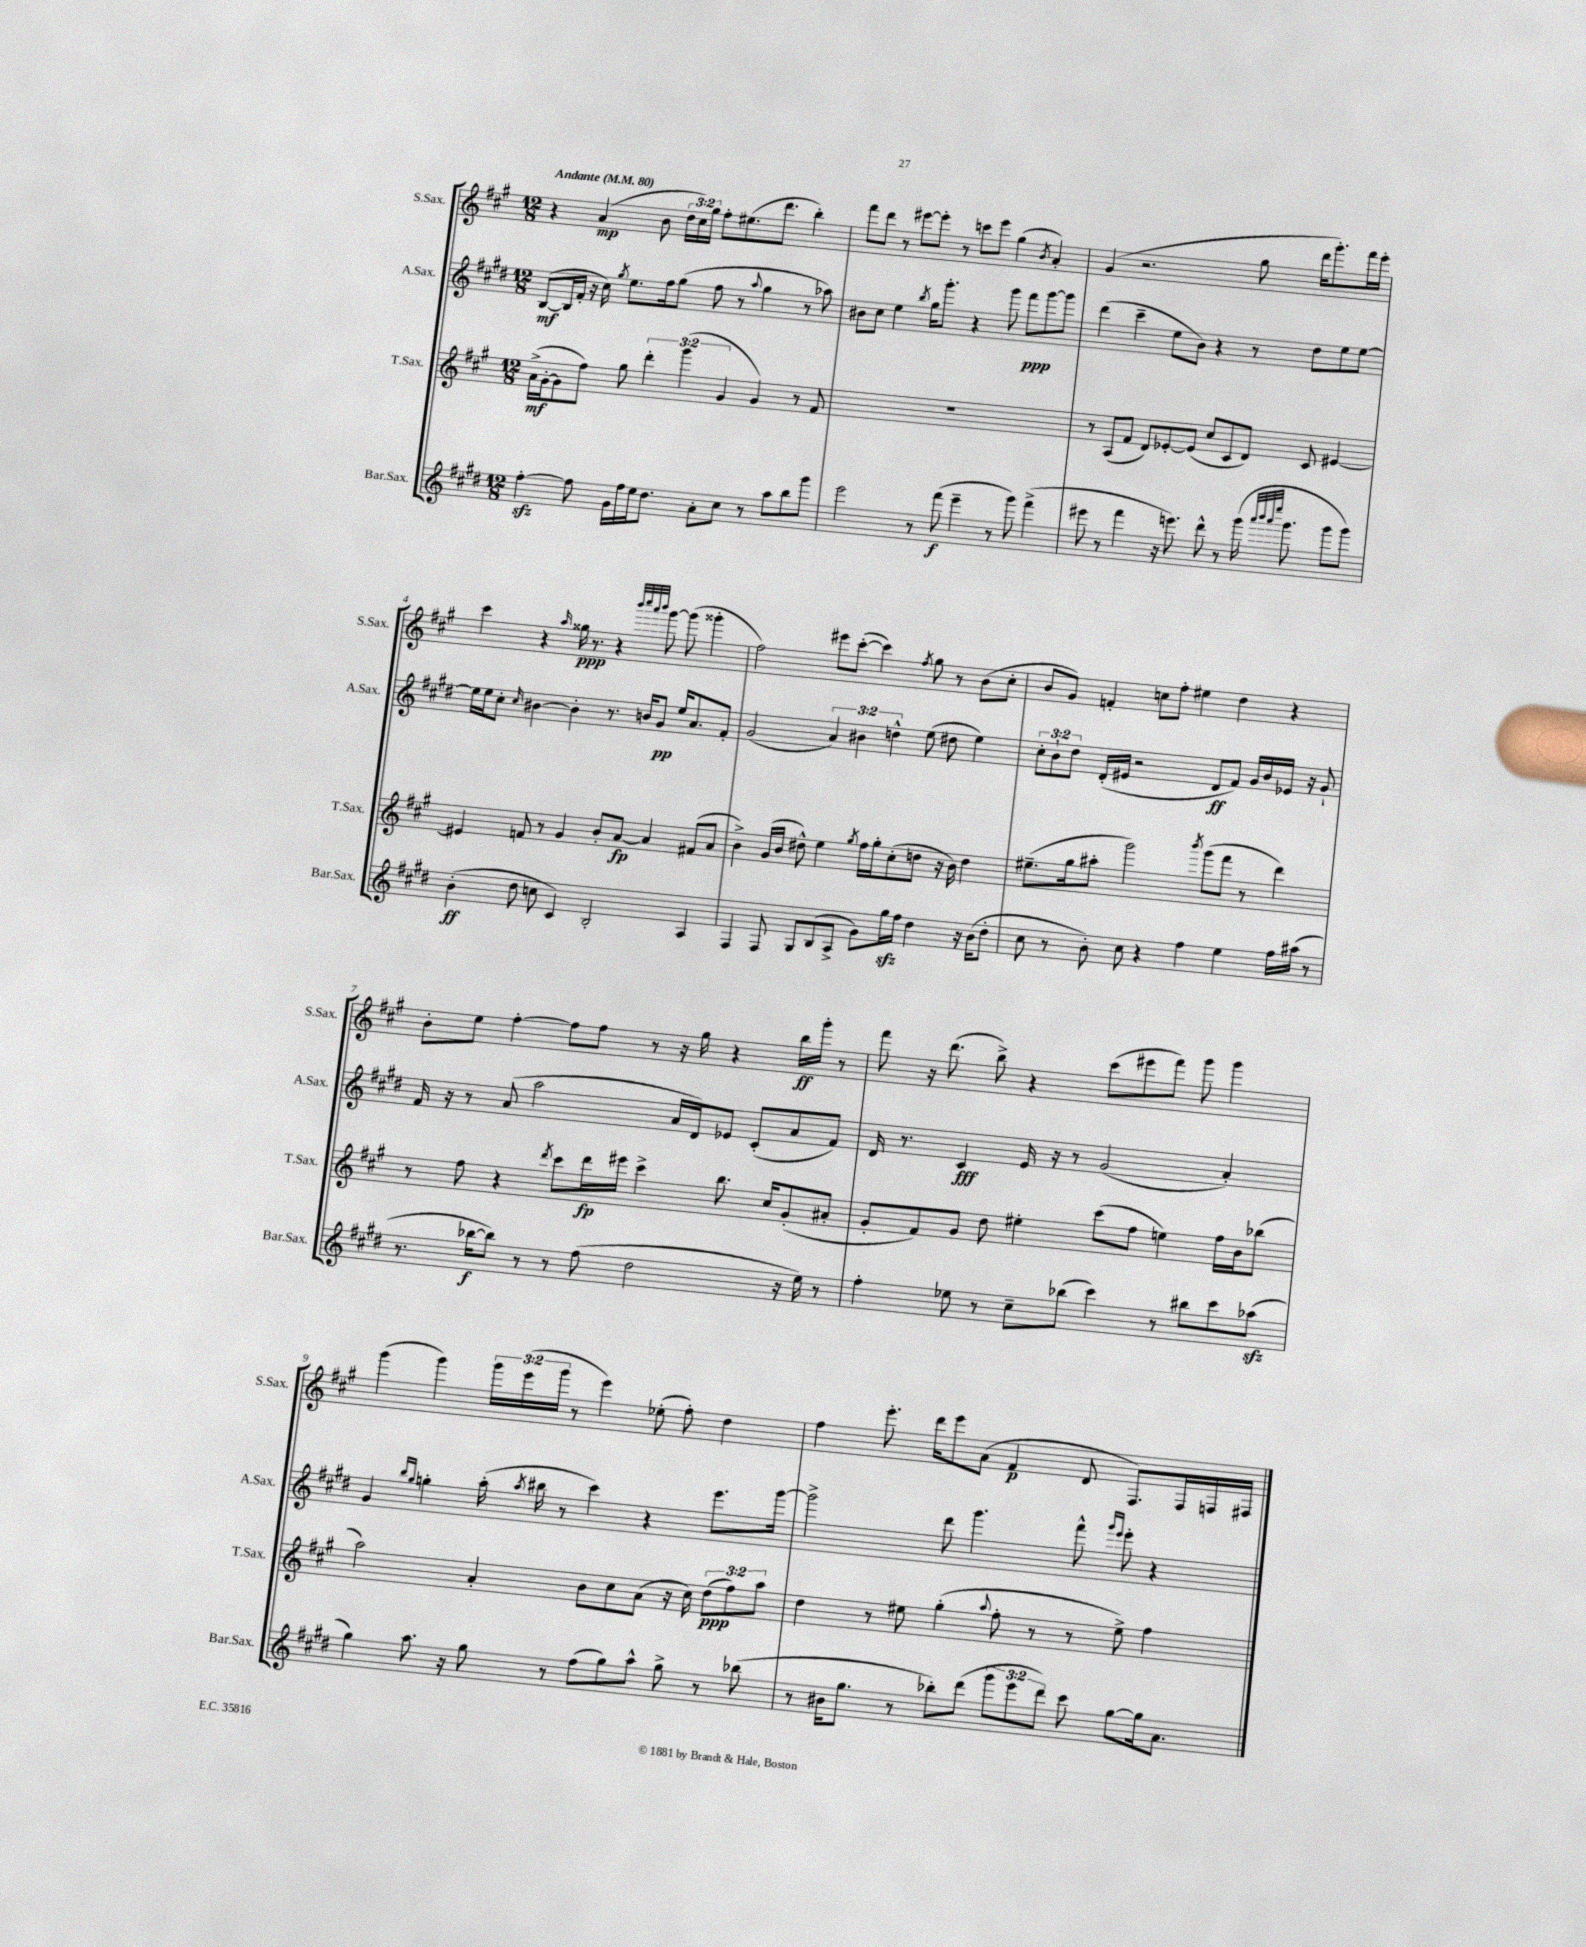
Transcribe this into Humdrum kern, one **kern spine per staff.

**kern	**dynam	**kern	**dynam	**kern	**dynam	**kern	**dynam
*part4	*part4	*part3	*part3	*part2	*part2	*part1	*part1
*staff4	*staff4	*staff3	*staff3	*staff2	*staff2	*staff1	*staff1
*I"Bar.Sax.	*	*I"T.Sax.	*	*I"A.Sax.	*	*I"S.Sax.	*
*I'Bar.Sax.	*	*I'T.Sax.	*	*I'A.Sax.	*	*I'S.Sax.	*
*clefG2	*	*clefG2	*	*clefG2	*	*clefG2	*
*k[f#c#g#d#]	*	*k[f#c#g#]	*	*k[f#c#g#d#]	*	*k[f#c#g#]	*
*M12/8	*	*M12/8	*	*M12/8	*	*M12/8	*
*MM80	*	*MM80	*	*MM80	*	*MM80	*
=1	=1	=1	=1	=1	=1	=1	=1
!	!	!	!	!	!	!LO:TX:a:B:t=Andante	!
[4ff#zz'\	.	(16a^\LL	mf	([8B/L	mf	4r	.
.	.	[16g#'\J	.	.	.	.	.
.	.	8g#\]	.	16B/L]	.	.	.
.	.	.	.	16f#'/JJ	.	.	.
8ff#\]	.	8ff#\J)	.	16r	.	(4a/	mp
.	.	.	.	16cc#\)	.	.	.
.	.	.	.	8qgg#/	.	.	.
16g#\LL	.	8gg#\	.	8.ee\L	.	.	.
16ff#\	.	.	.	.	.	.	.
16ee\J	.	6ddd'\	.	.	.	8b\	.
8.dd#\J	.	.	.	16ff#\k	.	.	.
.	.	.	.	(8gg#\J	.	24dd\LL	.
.	.	(6ggg#\	.	.	.	24cc#\)	.
.	.	.	.	.	.	24gg#\JJ	.
8a'\L	.	.	.	8ff#\	.	8ff#'\L	.
.	.	6g#/	.	.	.	.	.
8cc#\J	.	.	.	8r	.	(8.ee#X\	.
.	.	.	.	8qqaa/	.	.	.
8r	.	4g#/)	.	4gg#\	.	.	.
.	.	.	.	.	.	8.ddd\J	.
8aa\L	.	.	.	.	.	.	.
8bb\	.	8r	.	8r	.	4bb'\)	.
8ggg#\J	.	8f#/	.	8aa-X\)	.	.	.
=2	=2	=2	=2	=2	=2	=2	=2
2eee\	.	1.r	.	8b#X\L	.	8fff#\L	.
.	.	.	.	8cc#\J	.	8ddd\J	.
.	.	.	.	4ee\	.	8r	.
.	.	.	.	.	.	[8eee#X\L	.
.	.	.	.	8qbb/	.	.	.
8r	.	.	.	16gg#\KL	.	8eee#'\J]	.
.	.	.	.	8.ggg#'\J	.	.	.
(8fff#\	f	.	.	.	.	8r	.
4eee~\	.	.	.	4r	.	8cccn\L	.
.	.	.	.	.	.	8eee#\J	.
8r	.	.	.	8ggg#\	.	(4gg#\	.
8ggg#\)	.	.	.	8fff#\L	ppp	.	.
.	.	.	.	.	.	8qb/	.
(4fff#^\	.	.	.	[8ggg#\	.	4a'/)	.
.	.	.	.	8ggg#\J]	.	.	.
=3	=3	=3	=3	=3	=3	=3	=3
8eee#X\	.	8r	.	(4ddd#\	.	(4g#/	.
8r	.	(8A/L	.	.	.	.	.
4fff#\	.	8f#/J	.	4ccc#~\	.	2.r	.
.	.	8d/L)	.	.	.	.	.
16r	.	[8e-X'/	.	8ee\L	.	.	.
8.eeen\)	.	.	.	.	.	.	.
.	.	(8e-/J]	.	8b\J)	.	.	.
8ddd#^^\	.	8cc#/L	.	4r	.	.	.
8r	.	8c#/	.	.	.	.	.
(16ggg#\	.	8d/J)	.	8r	.	8gg#\	.
32qqaaa/LLL	.	.	.	.	.	.	.
32qqbbb/	.	.	.	.	.	.	.
32qqaaa/	.	.	.	.	.	.	.
32qqeeee/JJJ	.	.	.	.	.	.	.
8.ggg#\	.	.	.	.	.	.	.
.	.	8c#/	.	8dd#\L	.	16ddd\KL	.
.	.	.	.	.	.	8.ggg#'\)	.
8ggg#\L	.	[4e#X/	.	8ee\	.	.	.
8ggg#\J)	.	.	.	[8ee\J	.	16fff#\L	.
.	.	.	.	.	.	16eee'\JJ	.
!!LO:LB:g=z
=4	=4	=4	=4	=4	=4	=4	=4
(4b'\	ff	4e#X/]	.	16ee\LL]	.	4ccc#\	.
.	.	.	.	16ee\J	.	.	.
.	.	.	.	8cc#'\J	.	.	.
.	.	.	.	16qqcc#/	.	.	.
8dd#\	.	8fn/	.	[4b#X\	.	4r	.
8ccn\	.	8r	.	.	.	.	.
.	.	.	.	.	.	16qqaa/	.
4c#/)	.	4g#/	.	4b#'\]	.	16gg##X\	ppp
.	.	.	.	.	.	8.r	.
2B'/	.	8b'/L	.	8.r	.	4r	.
.	.	[8a/J	fp	.	.	.	.
.	.	.	.	16bn/KL	.	.	.
.	.	.	.	.	.	32qqbbb/LLL	.
.	.	.	.	.	.	32qqcccc#/	.
.	.	.	.	.	.	32qqaaa/	.
.	.	.	.	.	.	32qqbbb/JJJ	.
.	.	4a/]	.	8g#/J	pp	[8ggg#\	.
.	.	.	.	16ee/KL	.	(8ggg#\]	.
.	.	.	.	8.a/	.	.	.
4A/	.	(8f#X/L	.	.	.	4ggg##X'\	.
.	.	8a/J	.	8f#'/J	.	.	.
=5	=5	=5	=5	=5	=5	=5	=5
4F#/	.	4b^\)	.	(2g#/	.	2ff#\)	.
8F#/	.	(16g#/LL	.	.	.	.	.
.	.	16b/JJ	.	.	.	.	.
8G#/L	.	8dd#X^^\)	.	.	.	.	.
(8B/	.	4ee\	.	6a/)	.	8eee#X\L	.
8A^/J	.	.	.	.	.	([8ccc#'\J	.
.	.	.	.	6b#X\	.	.	.
.	.	8qgg#/	.	.	.	.	.
8g#\L)	.	16ff#\LL	.	.	.	4ccc#\])	.
.	.	16gg#'\J	.	.	.	.	.
.	.	.	.	6ddn^^\	.	.	.
16gg#zz\L	.	(8cc#'\	.	.	.	.	.
16ff#\JJ	.	.	.	.	.	.	.
.	.	.	.	.	.	8qff#/	.
4dd#\	.	8ddn\J	.	(8ee\	.	8gg#\	.
.	.	16r	.	8dd#X\	.	8r	.
.	.	16b\)	.	.	.	.	.
16r	.	4dd\	.	4ee\)	.	(8b\L	.
(16b\KL	.	.	.	.	.	.	.
8dd#'\J	.	.	.	.	.	8cc#'\J	.
=6	=6	=6	=6	=6	=6	=6	=6
8cc#\	.	(8.ee#X~\L	.	12cc#'\L	.	8b/L	.
.	.	.	.	12b`\	.	.	.
8r	.	.	.	.	.	8g#/J)	.
.	.	.	.	12dd#\J	.	.	.
.	.	16gg#\k	.	.	.	.	.
8b'\)	.	8aa#X'\J	.	(16d#'/LL	.	4fn'/	.
.	.	.	.	16e#X/JJ	.	.	.
8cc#\	.	2ggg#\)	.	2r	.	.	.
4r	.	.	.	.	.	8ccn\L	.
.	.	.	.	.	.	8ff#'\J	.
4ff#\	.	.	.	.	.	4ee#X\	.
.	.	8qbbb/	.	.	.	.	.
.	.	(8ggg#\L	.	8d#/L	ff	.	.
4ee\	.	8fff#\J	.	8f#/J)	.	4dd\	.
.	.	8r	.	16g#/LL	.	.	.
.	.	.	.	16b/	.	.	.
16ff#\LL	.	4ddd\)	.	16e-X/JJ	.	4r	.
(16aa#X\JJ	.	.	.	16r	.	.	.
8r	.	.	.	8g#`/	.	.	.
!!LO:LB:g=z
=7	=7	=7	=7	=7	=7	=7	=7
8.r	.	8r	.	16f#/	.	8b'\L	.
.	.	.	.	16r	.	.	.
.	.	8ff#\	.	8r	.	8ee\J	.
[16bb-X\KL	f	.	.	.	.	.	.
8bb-\J])	.	4r	.	(8a/	.	[4ff#'\	.
8r	.	.	.	2aa\	.	.	.
.	.	8qddd/	.	.	.	.	.
8r	.	8ccc#\L	.	.	.	8ff#\L]	.
(8ff#\	.	16ddd\L	fp	.	.	8ff#\J	.
.	.	16eee#X\JJ	.	.	.	.	.
2dd#\	.	4ccc#^\	.	.	.	8r	.
.	.	.	.	16a/LL	.	16r	.
.	.	.	.	16d#/J)	.	16gg#\	.
.	.	8.bb\	.	8e-X/J	.	4r	.
.	.	.	.	(8c#'/L	.	.	.
.	.	16cc#/KL	.	.	.	.	.
16r	.	(8g#'/	.	8a/	.	16bb\LL	ff
16ee\)	.	.	.	.	.	16ggg#'\JJ	.
8r	.	8a#X'/J	.	8f#/J)	.	8r	.
=8	=8	=8	=8	=8	=8	=8	=8
4ff#'\	.	8g#'/L	.	16d#/	.	8fff#\	.
.	.	.	.	8.r	.	.	.
.	.	8f#/)	.	.	.	16r	.
.	.	.	.	.	.	(8.ddd\	.
8ee-X\	.	8g#/J	.	4c#/	fff	.	.
8r	.	8dd\	.	.	.	8bb^\)	.
8cc#~\L	.	4ee#X'\	.	16e/	.	4r	.
.	.	.	.	16r	.	.	.
(8bb-X\J	.	.	.	8r	.	.	.
4ccc#\)	.	(8ccc#\L	.	(2g#/	.	(8ccc#\L	.
.	.	8ff#\J	.	.	.	8eee#X\	.
8r	.	4een\)	.	.	.	8fff#\J)	.
8bb#X\L	.	.	.	.	.	8ggg#\	.
8ccc#\	.	16ff#\LL	.	4a'/)	.	4ggg#\	.
.	.	16b\J	.	.	.	.	.
(8aa-Xzz\J	.	(8bb-X\J	.	.	.	.	.
!!LO:LB:g=z
=9	=9	=9	=9	=9	=9	=9	=9
4gg#\)	.	2aa\)	.	4g#/	.	(4ggg#\	.
.	.	.	.	16qqbb/LL	.	.	.
.	.	.	.	16qqgg#/JJ	.	.	.
8.aa\	.	.	.	4ggn'\	.	4ggg#\)	.
16r	.	.	.	.	.	.	.
8gg#\	.	4a'/	.	(16aa'\	.	24ggg#\LL	.
.	.	.	.	.	.	(24eee\	.
.	.	.	.	8qaa/	.	.	.
.	.	.	.	16bb#X\	.	.	.
.	.	.	.	.	.	24ggg#\JJ	.
8r	.	.	.	8r	.	8r	.
(8ff#\L	.	8b\L	.	4ccc#\)	.	4eee\)	.
8gg#\)	.	8cc#\	.	.	.	.	.
8aa^^\J	.	(8a\J	.	4r	.	(8ee-X'\	.
8gg#^\	.	16r	.	.	.	8ff#'\)	.
.	.	16cc#\)	.	.	.	.	.
8r	.	(12dd\L	ppp	8.eee\L	.	4dd\	.
.	.	12ff#\)	.	.	.	.	.
(8bb-X\	.	.	.	.	.	.	.
.	.	12aa\J	.	.	.	.	.
.	.	.	.	[16ggg#\Jk	.	.	.
=10	=10	=10	=10	=10	=10	=10	=10
8r	.	4dd\	.	2ggg#^\]	.	4ff#\	.
16b#X\KL	.	.	.	.	.	.	.
8.gg#\J	.	.	.	.	.	.	.
.	.	8r	.	.	.	8.eee'\	.
8r	.	8ee#X\	.	.	.	.	.
.	.	.	.	.	.	16ddd\KL	.
8bb-X'\L)	.	(4gg#'\	.	8ddd#\	.	8eee\	.
(8ddd#\J	.	.	.	4.ggg#\	.	(8a\J	.
.	.	8qqaa/	.	.	.	.	.
12ggg#\L	.	8ff#'\	.	.	.	4f#/	p
12eee\	.	.	.	.	.	.	.
.	.	8r	.	.	.	.	.
12ddd#\J)	.	.	.	.	.	.	.
8ccc#\	.	8r	.	8fff#^^\	.	8d/	.
.	.	.	.	16qqggg#/LL	.	.	.
.	.	.	.	16qqeee/JJ	.	.	.
[8gg#\L	.	8ee#^\)	.	8eee'\	.	8.F#/L)	.
16gg#\k]	.	4ff#\	.	4r	.	.	.
8.a\J	.	.	.	.	.	16F#/L	.
.	.	.	.	.	.	16Fn/	.
.	.	.	.	.	.	16F#X/JJ	.
==	==	==	==	==	==	==	==
*-	*-	*-	*-	*-	*-	*-	*-
